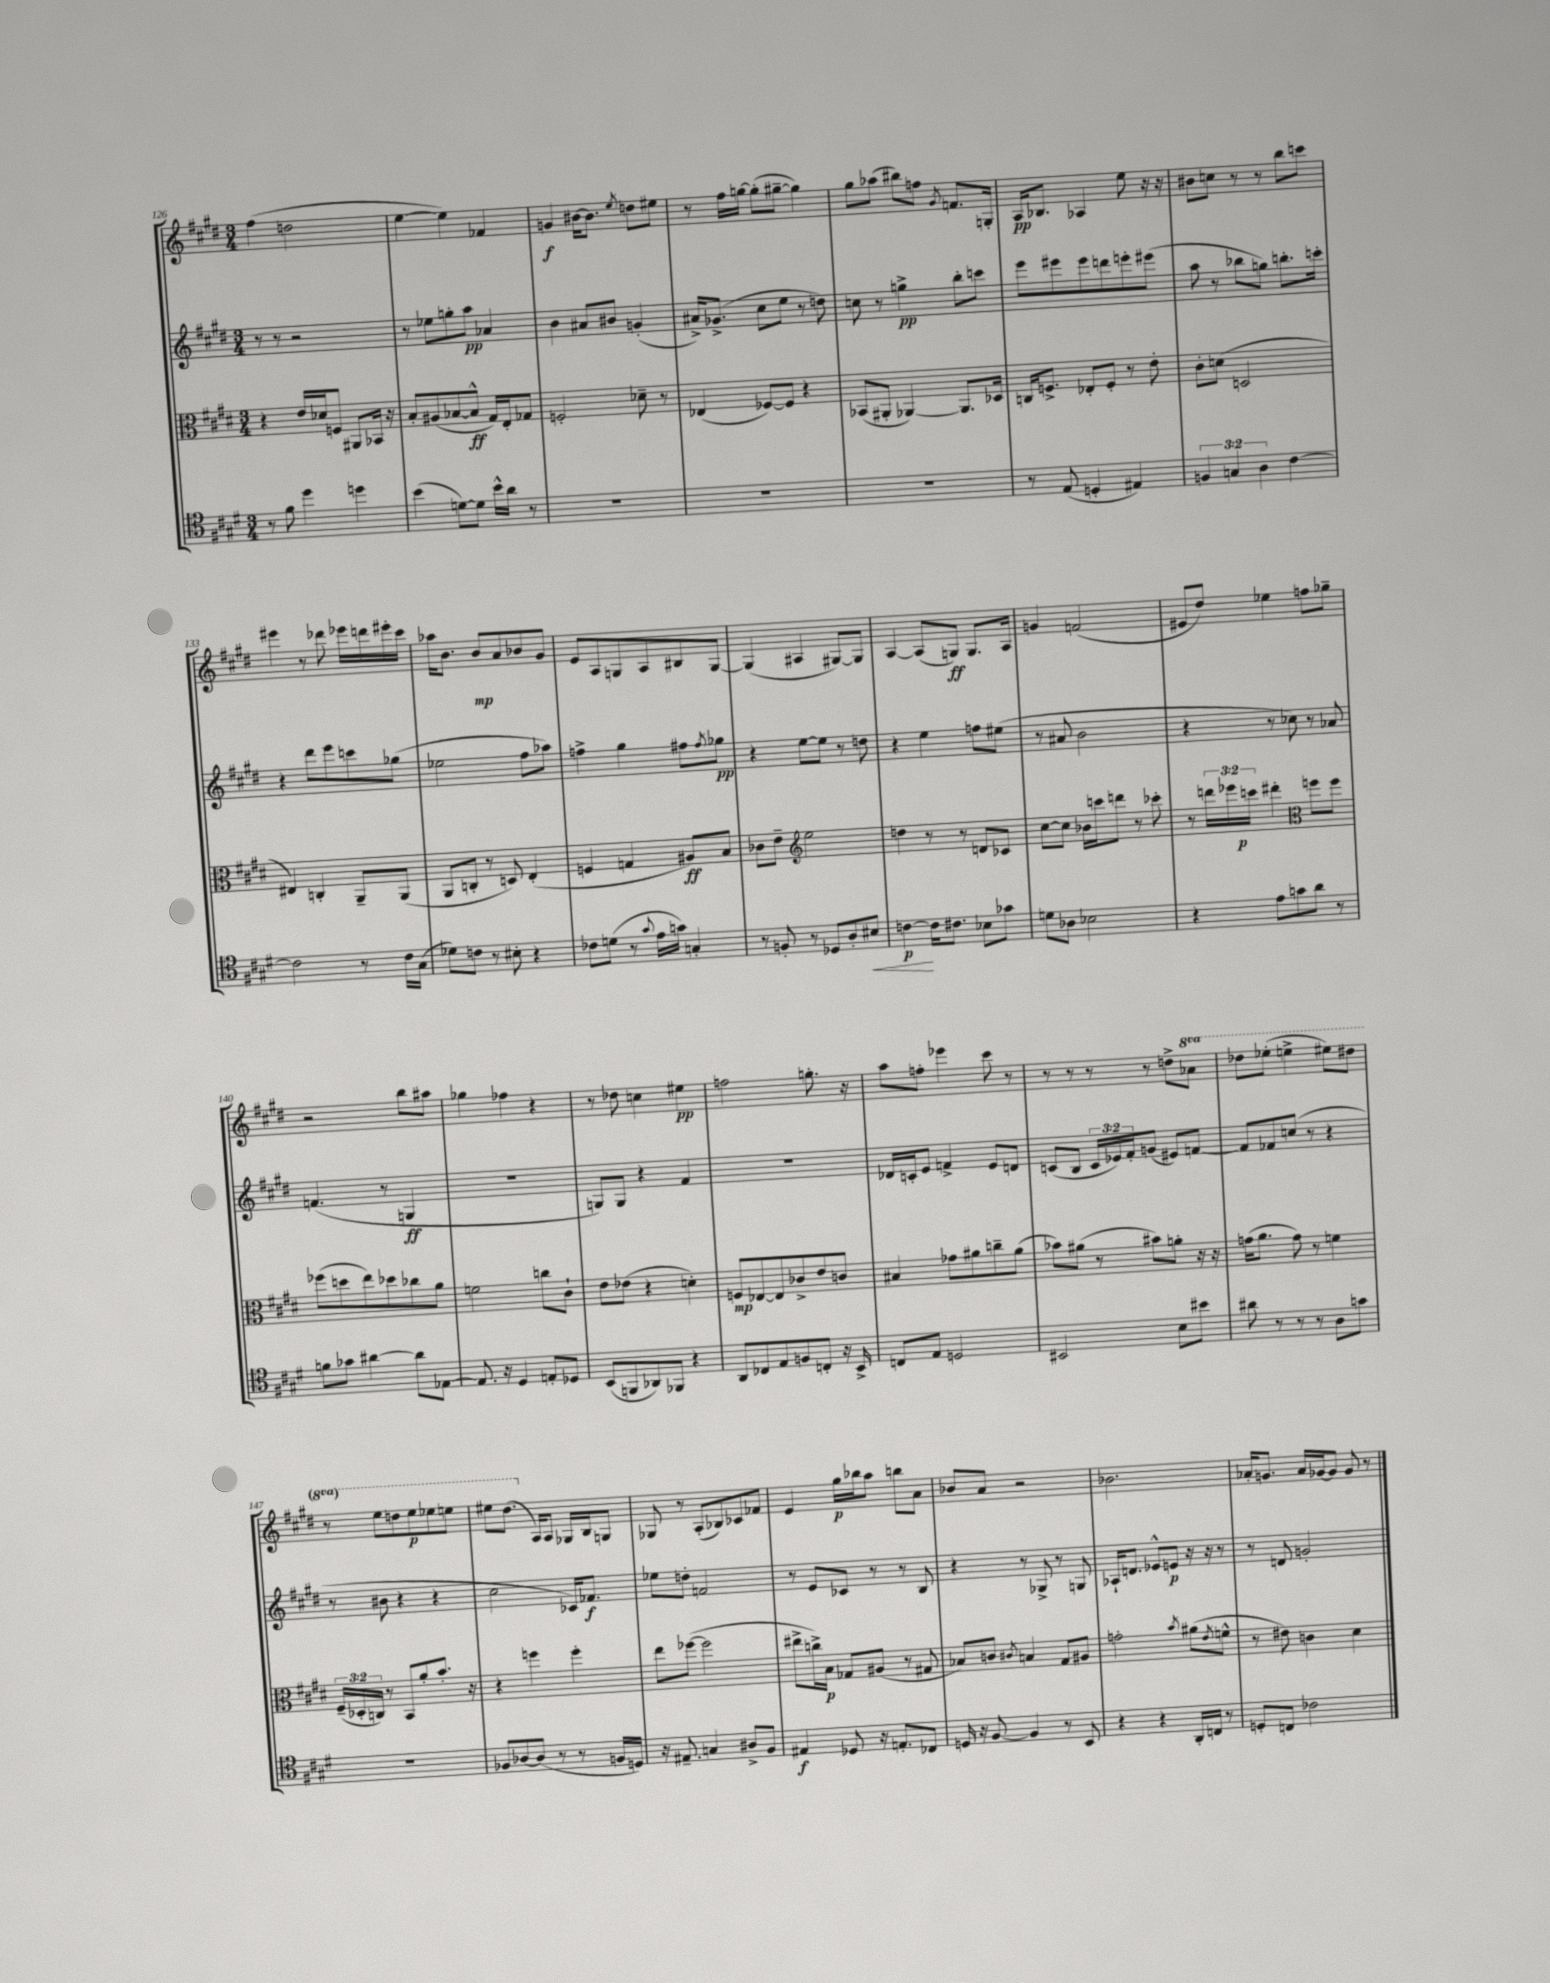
<<
\new StaffGroup <<
\new Staff = "s0" {
    \clef treble \key e \major \numericTimeSignature \time 3/4 \set Staff.ottavationMarkups = #ottavation-simple-ordinals
    fis''4( d''2 |
    e''4~ e''4) fes'4 |
    g'4\f bis'16~ bis'8. \acciaccatura { e''8 } d''8 eis''8 |
    r8 fis''16 g''16~ g''8-.( gis''8~-- gis''4) |
    gis''8 aes''8( bis''8) f''8 \acciaccatura { gis'8 } f'8. g16-. |
    a16\pp bes8. aes4 e''8 r16 r16 |
    bis'8 c''8 r8 r8 b''8 c'''8 |
    eis'''4 r8 des'''8 ees'''16 d'''16 eis'''16-. cis'''16 |
    aes''16 b'8. b'8\mp a'8 bes'8 gis'8 |
    e'8 a8 g8 a8 bis8 g8~ |
    g4( ais4 gis8~) gis8 |
    a4~ a8( g8\ff) g8. a16 |
    g'4 f'2( |
    eis'8 dis''8) ees''4 f''8 ges''8-- |
    r2 b''8 ais''8 |
    ges''4 fes''4 r4 |
    r8 des''8 c''4 eis''4\pp |
    f''2 g''8.-. r16 |
    a''8 f''8-. ees'''4 cis'''8 r8 |
    r8 r8 r8 r8 d''8-> \ottava #1 aes''8 |
    des'''8 ees'''8-.( e'''4-> eis'''8) dis'''8 |
    r8 e'''8 d'''8 e'''8\p ees'''8 e'''8 |
    eis'''8 dis'''8.( \ottava #0 a16) a8 ges16 b16 g8 |
    ges8 r8 a8-.( bes8) ces'8 fes'8 |
    e'4 gis''16\p bes''16 a''8 b''8 a'8 |
    bes'8 a'8 r2 |
    bes'2. |
    aes'16-. g'8. aes'16 ges'16~ ges'8 ges'8 r8 \bar "|." |
}
\new Staff = "s1" {
    \clef treble \key e \major \numericTimeSignature \time 3/4 \override Staff.TupletNumber.text = #tuplet-number::calc-fraction-text
    r8 r8 r2 |
    r8 ees''8 g''8-. a''8\pp aes'4 |
    b'4 ais'8 bis'8 g'4-.( |
    ais'16->) ges'8.->( cis''8 e''8 r8 d''8) |
    c''8 r8 g''4->\pp b''8-. c'''8 |
    e'''8 eis'''8 eis'''8 d'''8 e'''8-. eis'''8( |
    a''8 r8 bes''8 g''8) b''8.-. c'''16-. |
    r4 dis'''8 e'''8 c'''8 ges''8( |
    ees''2 fis''8 aes''8) |
    f''4-> gis''4 fis''8 \acciaccatura { fis''8 } ges''8\pp |
    r4 e''8~ e''8 r8 d''8 |
    r4 e''4 f''8 eis''8( |
    r8 ais'8 b'2 |
    r4 r8 ces''8) r8 aes'8 |
    f'4.( r8 g4\ff |
    R2. |
    g8) g8 r4 fis'4 |
    R2. |
    des'16 c'16-. e'8 f'4-> e'8 d'8 |
    c'8( b8 \tuplet 3/2 { c'16 ees'16) fis'16-. } g'8( eis'8) f'8~ |
    f'8 fes'8 c''8( r8 r4 |
    r8 bis'8 r4 r4 |
    cis''2 ces'16) fes'8.\f |
    ees''8 d''8-. f'2 |
    r8 e'8 ces'8 r8 r8 b8 |
    r4 r8 ges8-> r8 g8 |
    aes16-! d'8. ees'8-^ e'8\p r16 r16 r8 |
    r8 d'8 g'2-. \bar "|." |
}
\new Staff = "s2" {
    \clef alto \key e \major \numericTimeSignature \time 3/4 \override Staff.TupletNumber.text = #tuplet-number::calc-fraction-text
    r4 e'16 des'16 f8 ais,8 bes,16 r16 |
    b8-. ais8( bes8~ bes8-^\ff gis16) e16-. ges8 |
    f2-. des'8-- r8 |
    ees4( fes8~) fes8 r4 |
    bes,8( ais,8-. aes,4~) aes,8. des16 |
    c16 f8.-> ees8-. f8-. r8 e'8-. |
    cis'8-. d'8( d2 |
    eis4) c4-. a,8-- a,8( |
    a,8 c8-. r8 d8) e4-.( |
    f4 g4 ais8\ff) b8 |
    ces'8 e'8-- \clef treble e''2 |
    d''4 r8 r8 d'8 ces'8 |
    cis''8~ cis''8 bes'16 c'''16 d'''8 r8 ces'''8-. |
    r8 \tuplet 3/2 { d'''16 ees'''16 c'''16\p } dis'''4-. \clef alto f''8 f''8 |
    fes''8( d''8 e''8) des''8 ces''8 a'8 |
    f'2 c''8 cis'8-! |
    e'8 ees'8( r4 d'4-.) |
    f8\mp ees8~ ees8 ces'8-> e'8 c'8 |
    bis4 ges'8 ais'8 c''8-- ais'8( |
    bes'8) ais'8( r8 bis'8) a'8-. r16 r16 |
    g'16( a'8. g'8) r8 f'4 |
    \tuplet 3/2 { fis16--( des16-. c16) } r8 b,8 a'8-. b'8.-. r16 |
    r4 f''4 f''4-. |
    e''8 fes''8~( fes''2 |
    eis''8-> c''16->) b16\p ges8 ais8( r8 gis8 |
    bes8) c'8 \acciaccatura { cis'8 } b4 gis8 ais8 |
    g'2-. \acciaccatura { b'8 } ais'8( \acciaccatura { e'8 } f'8-^ |
    r8 eis'8) c'4 dis'4 \bar "|." |
}
\new Staff = "s3" {
    \clef tenor \key e \major \numericTimeSignature \time 3/4 \override Staff.TupletNumber.text = #tuplet-number::calc-fraction-text
    r8 fis'8 dis''4 d''4 |
    b'4( d'8~) d'8 b'16-^ a'16 r8 |
    R2. |
    R2. |
    R2. |
    r8 e8( d4-. eis4) |
    \tuplet 3/2 { f4 g4 a4 } cis'4~ |
    cis'2 r8 cis'16 gis16( |
    des'8) c'8 r8 bis8-. r4 |
    ces'8 d'8( r8 \appoggiatura { gis'8 } e'16 g'16) g4-. |
    r8 f8-. r8 des8 a8-. bis8\< |
    c'4~\p\! c'16 cis'8. bes8 ges'8 |
    d'8 aes8 bes2 |
    r4 e'8 g'8 a'8 r8 |
    f'8 ges'8 ais'4~ ais'8 ees8~ |
    ees8. r16 dis4 e8-. des8 |
    b,8( f,8 aes,8) fes,8 r4 |
    a,8 ces8 e8 f8 c8-. r16 b,16-> |
    c8 e8 d2 |
    bis,2 b8 bis'8 |
    ais'8 r8 r8 r8 a8 g'8 |
    R2. |
    fes8 aes8~ aes8( r8 r8 f16 d16) |
    r16 eis8.-- g4 ais8-> fis8 |
    eis4\f des8 r16 e8.-. ces8 |
    d16 r16 fis8~ fis4 r8 b,8 |
    r4 r4 a,16-. c16 r8 |
    d8-. c8 ces'2 \bar "|." |
}
>>
>>
\layout { \context { \Score currentBarNumber = #126 } }
